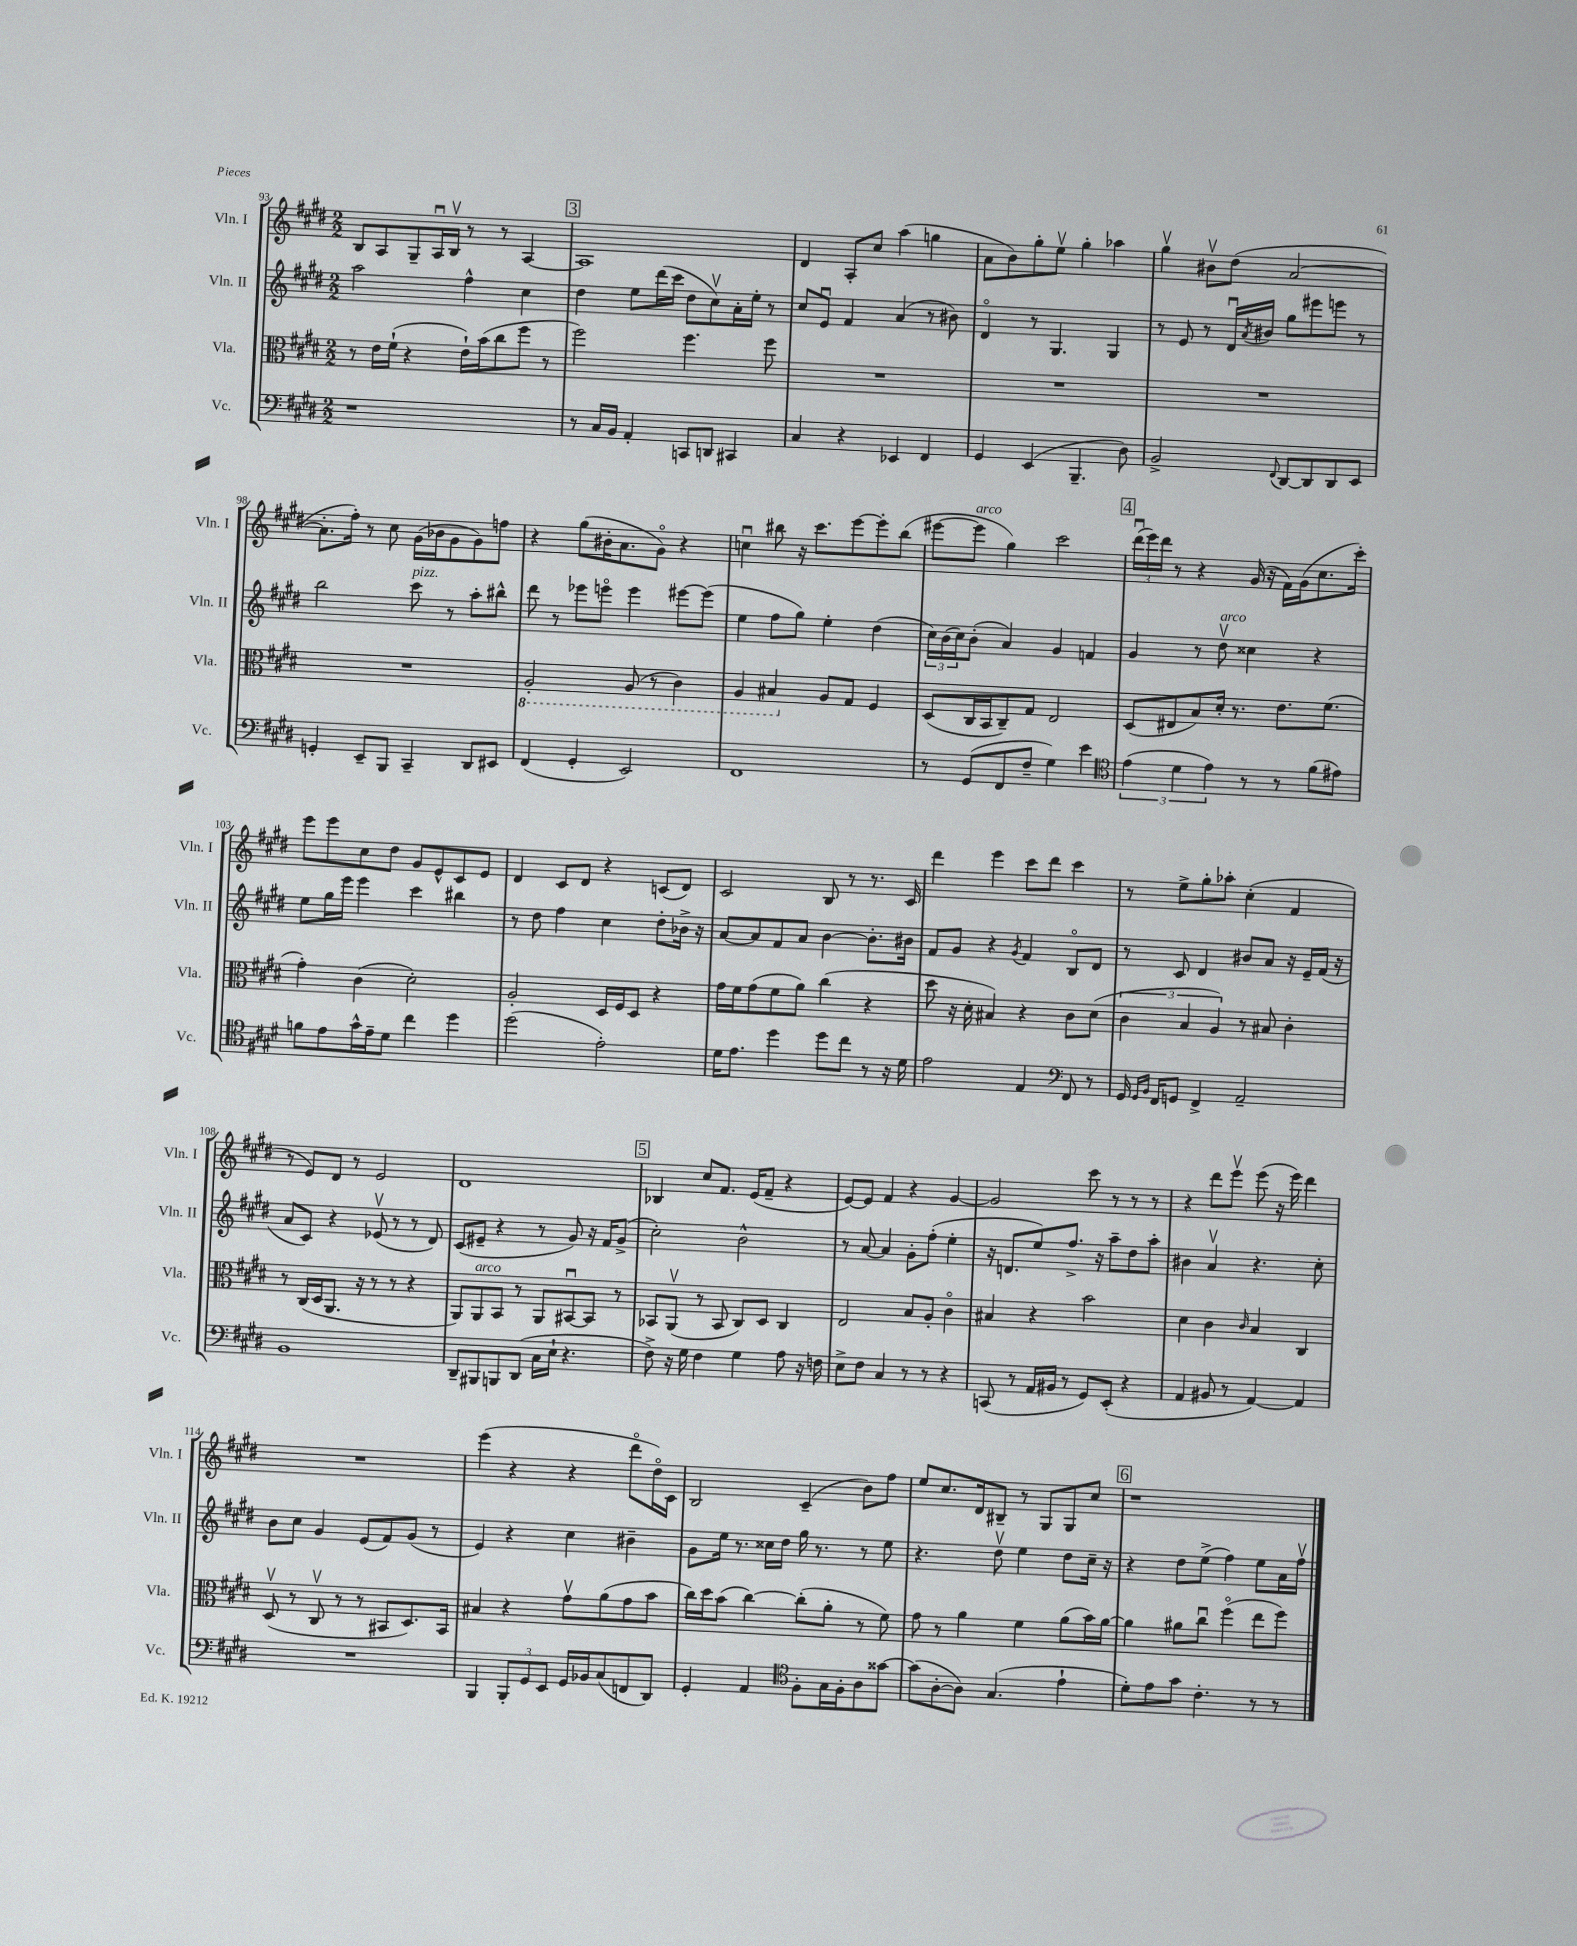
<<
\new StaffGroup <<
\new Staff = "s0" \with { instrumentName = "Vln. I" shortInstrumentName = "Vln. I" } {
    \clef treble \key e \major \numericTimeSignature \time 2/2
    b8 a8 gis8-- a16\downbow b16\upbow r8 r8 a4~ |
    \mark \markup { \box "3" } a1 |
    dis'4 a8-. cis''8 a''4( g''4 |
    a'8 b'8) gis''8-. e''8\upbow gis''4-. aes''4 |
    gis''4\upbow bis'8\upbow dis''8( a'2~ |
    a'8.-. fis''16-.) r8 cis''8 gis'16( bes'16 gis'8 gis'8) f''8 |
    r4 gis''8( bis'16-. a'8. gis'8\flageolet) r4 |
    c''4\downbow bis''8 r16 cis'''8. e'''8~ e'''8-. bis''8( |
    eis'''8~ eis'''8^\markup { \italic "arco" } gis''4) cis'''2 |
    \mark \markup { \box "4" } \tuplet 3/2 { dis'''16\downbow( e'''16) dis'''16 } r8 r4 gis'16( r16 fis'16) gis'16( cis''8. cis'''16-.) |
    e'''8 e'''8 cis''8 dis''8 gis'8 e'8-^ cis'8 e'8 |
    dis'4 cis'8 dis'8 r4 c'8( dis'8) |
    cis'2 b8 r8 r8. cis'16 |
    dis'''4 e'''4 cis'''8 dis'''8 cis'''4 |
    r8 e''8-> gis''8-. aes''8-. cis''4-.( fis'4 |
    r8 e'8) dis'8 r8 e'2 |
    dis'1 |
    \mark \markup { \box "5" } bes4 cis''8 fis'8. e'16( fis'8-- r4 |
    e'8~) e'8 fis'4 r4 gis'4~ |
    gis'2 cis'''8 r8 r8 r8 |
    r4 dis'''8 e'''8\upbow e'''8( r16 e'''16) dis'''4 |
    R1 |
    e'''4( r4 r4 dis'''8\flageolet dis''16\flageolet) cis'16 |
    b2 cis'4--( b'8) fis''8 |
    e''8 cis''8. dis'16 bis8-- r8 gis8 gis8 cis''8 |
    \mark \markup { \box "6" } r1 \bar "|." |
}
\new Staff = "s1" \with { instrumentName = "Vln. II" shortInstrumentName = "Vln. II" } {
    \clef treble \key e \major \numericTimeSignature \time 2/2
    a''2 fis''4-^ cis''4 |
    \mark \markup { \box "3" } dis''4 e''8 dis'''16( cis'''16 dis''8 cis''8\upbow) a'16-. e''16-. r8 |
    cis''8 e'8\downbow fis'4 a'4( r8 bis'8) |
    dis'4\flageolet r8 gis4. gis4 |
    r8 e'8 r8 dis'16\downbow \acciaccatura { a'8 } bis'16 gis''8 eis'''8 e'''8 r8 |
    b''2 cis'''8^\markup { \italic "pizz." } r8 a''8-. bis''8-^ |
    dis'''8 r8 ees'''8 e'''8\flageolet e'''4 eis'''8~ eis'''8( |
    e''4 fis''8 gis''8) e''4-. dis''4( |
    \tuplet 3/2 { cis''16) b'16( cis''16) } b'8-.( a'4) gis'4 f'4 |
    \mark \markup { \box "4" } gis'4 r8 dis''8\upbow^\markup { \italic "arco" } cisis''4 r4 |
    e''8 gis''16 e'''16 e'''4 cis'''4 bis''4 |
    r8 dis''8 fis''4 cis''4 dis''8-. bes'16-> r16 |
    a'8~ a'8 fis'8 a'8 b'4~ b'8.-. bis'16 |
    fis'8 gis'8 r4 \acciaccatura { gis'8 } fis'4 b8\flageolet dis'8 |
    r8 cis'8 dis'4 bis'8 a'8 r16 e'16-- fis'16( r16 |
    a'8 cis'8) r4 ees'8\upbow( r8 r8 dis'8) |
    cis'8( eis'8-- r4 r8 gis'8) r16 fis'16 gis'8->( |
    \mark \markup { \box "5" } cis''2-.) b'2-^ |
    r8 a'8~ a'4 gis'8-. fis''8-.( e''4-. |
    r16 d'8. e''8) fis''8.-> r16 a''8-- dis''8 a''8-. |
    bis'4 a'4\upbow r4. cis''8-. |
    b'8 cis''8 gis'4 e'8( fis'8) gis'8( r8 |
    e'4) r4 cis''4 bis'4-- |
    gis'8 e''16 r8. cisis''16 dis''16 gis''16 r8. r8 e''8 |
    r4. dis''8\upbow e''4 dis''8 cis''16-- r16 |
    \mark \markup { \box "6" } r4 dis''8 e''8->( fis''4) e''8 a'16 fis''16\upbow \bar "|." |
}
\new Staff = "s2" \with { instrumentName = "Vla." shortInstrumentName = "Vla." } {
    \clef alto \key e \major \numericTimeSignature \time 2/2
    r8 e'16 fis'16-!( r4 e'16-!) b'16( cis''8 fis''8 r8 |
    \mark \markup { \box "3" } fis''2) fis''4. fis''8 |
    R1 |
    R1 |
    R1 |
    R1 |
    \ottava #-1 a,2-. a,8( r8 cis4) |
    a,4 bis,4 \ottava #0 a8 gis8 fis4 |
    dis8( cis16 b,16 cis8--) gis8 e2 |
    \mark \markup { \box "4" } dis8( eis8 b8) dis'16-. r8. e'8. fis'8.( |
    gis'4-.) cis'4( dis'2-.) |
    a2-. dis16 fis16 dis8 r4 |
    gis'16 fis'16 gis'8( fis'8 a'8) cis''4( r4 |
    dis''8 r16 dis'16-. bis4) r4 cis'8 dis'8( |
    \tuplet 3/2 { cis'4 b4 a4) } r8 bis8 cis'4-. |
    r8 cis16( dis16 a,8. r16 r8 r8 r4 |
    a,8) a,8^\markup { \italic "arco" } b,8 r8 a,8 bis,8~\downbow bis,8 r8 |
    \mark \markup { \box "5" } bes,8 a,8\upbow( r8 bes,8 cis8) dis8 cis4 |
    e2 b8 a8-. cis'4\flageolet |
    bis4 r4 b'2 |
    dis'4 cis'4 \grace { cis'16 } b4 cis4 |
    dis8\upbow( r8 cis8\upbow r8 r8 bis,8 dis8.) bis,16 |
    bis4 r4 gis'8\upbow a'8( gis'8 b'8 |
    cis''16) dis''16 b'8( cis''4~) cis''8-.( a'8-. r8 fis'8) |
    gis'8 r8 a'4 fis'4 a'8( b'16) a'16~ |
    \mark \markup { \box "6" } a'4 ais'8 cis''8\downbow fis''4\flageolet( e''8 fis''8) \bar "|." |
}
\new Staff = "s3" \with { instrumentName = "Vc." shortInstrumentName = "Vc." } {
    \clef bass \key e \major \numericTimeSignature \time 2/2
    r1 |
    \mark \markup { \box "3" } r8 cis16 b,16 a,4-. c,8 d,8 cis,4 |
    cis4 r4 ees,4 fis,4 |
    gis,4 e,4( b,,4.-- dis8) |
    b,2-> \appoggiatura { fis,8 } dis,8~ dis,8 dis,8 e,8 |
    g,4-. e,8-- b,,8 cis,4-- dis,8 eis,8 |
    fis,4( gis,4-. e,2) |
    fis,1 |
    r8 gis,8( fis,8 fis8-- gis4) e'4 |
    \mark \markup { \box "4" } \clef tenor \tuplet 3/2 { e'4( dis'4 e'4) } r8 r8 fis'8( eis'8) |
    f'8 e'8 gis'16-^ e'16-- dis'8 cis''4 dis''4 |
    dis''2( e'2-.) |
    dis'16 e'8. dis''4 dis''8 cis''8 r8 r16 dis'16 |
    e'2 e4 \clef bass fis,8 r8 |
    gis,16 \grace { gis,16 b,16 } fis,16 g,8 fis,4-> a,2-- |
    b,1 |
    dis,8-- bis,,8 b,,8 dis,8( cis16 e16-! r4. |
    \mark \markup { \box "5" } fis8->) r16 gis16 fis4 gis4 a8 r16 f16 |
    e8-> fis8 cis4 r8 r8 r4 |
    c,8( r8 a,16 bis,16 r8 gis,8) e,8-.( r4 |
    a,4 bis,8 r8 a,4~) a,4 |
    R1 |
    b,,4 \tuplet 3/2 { b,,8-. gis,8 e,8 } gis,16 bes,16 cis8( f,8 dis,8) |
    gis,4-. a,4 \clef tenor fis8-. gis16 fis16-. a8 gisis'8~ |
    gisis'8( a8~-. a8) gis4.( e'4-! |
    \mark \markup { \box "6" } dis'8-.) e'8 gis'8 cis'4.-. r8 r8 \bar "|." |
}
>>
>>
\layout { \context { \Score currentBarNumber = #93 } }
